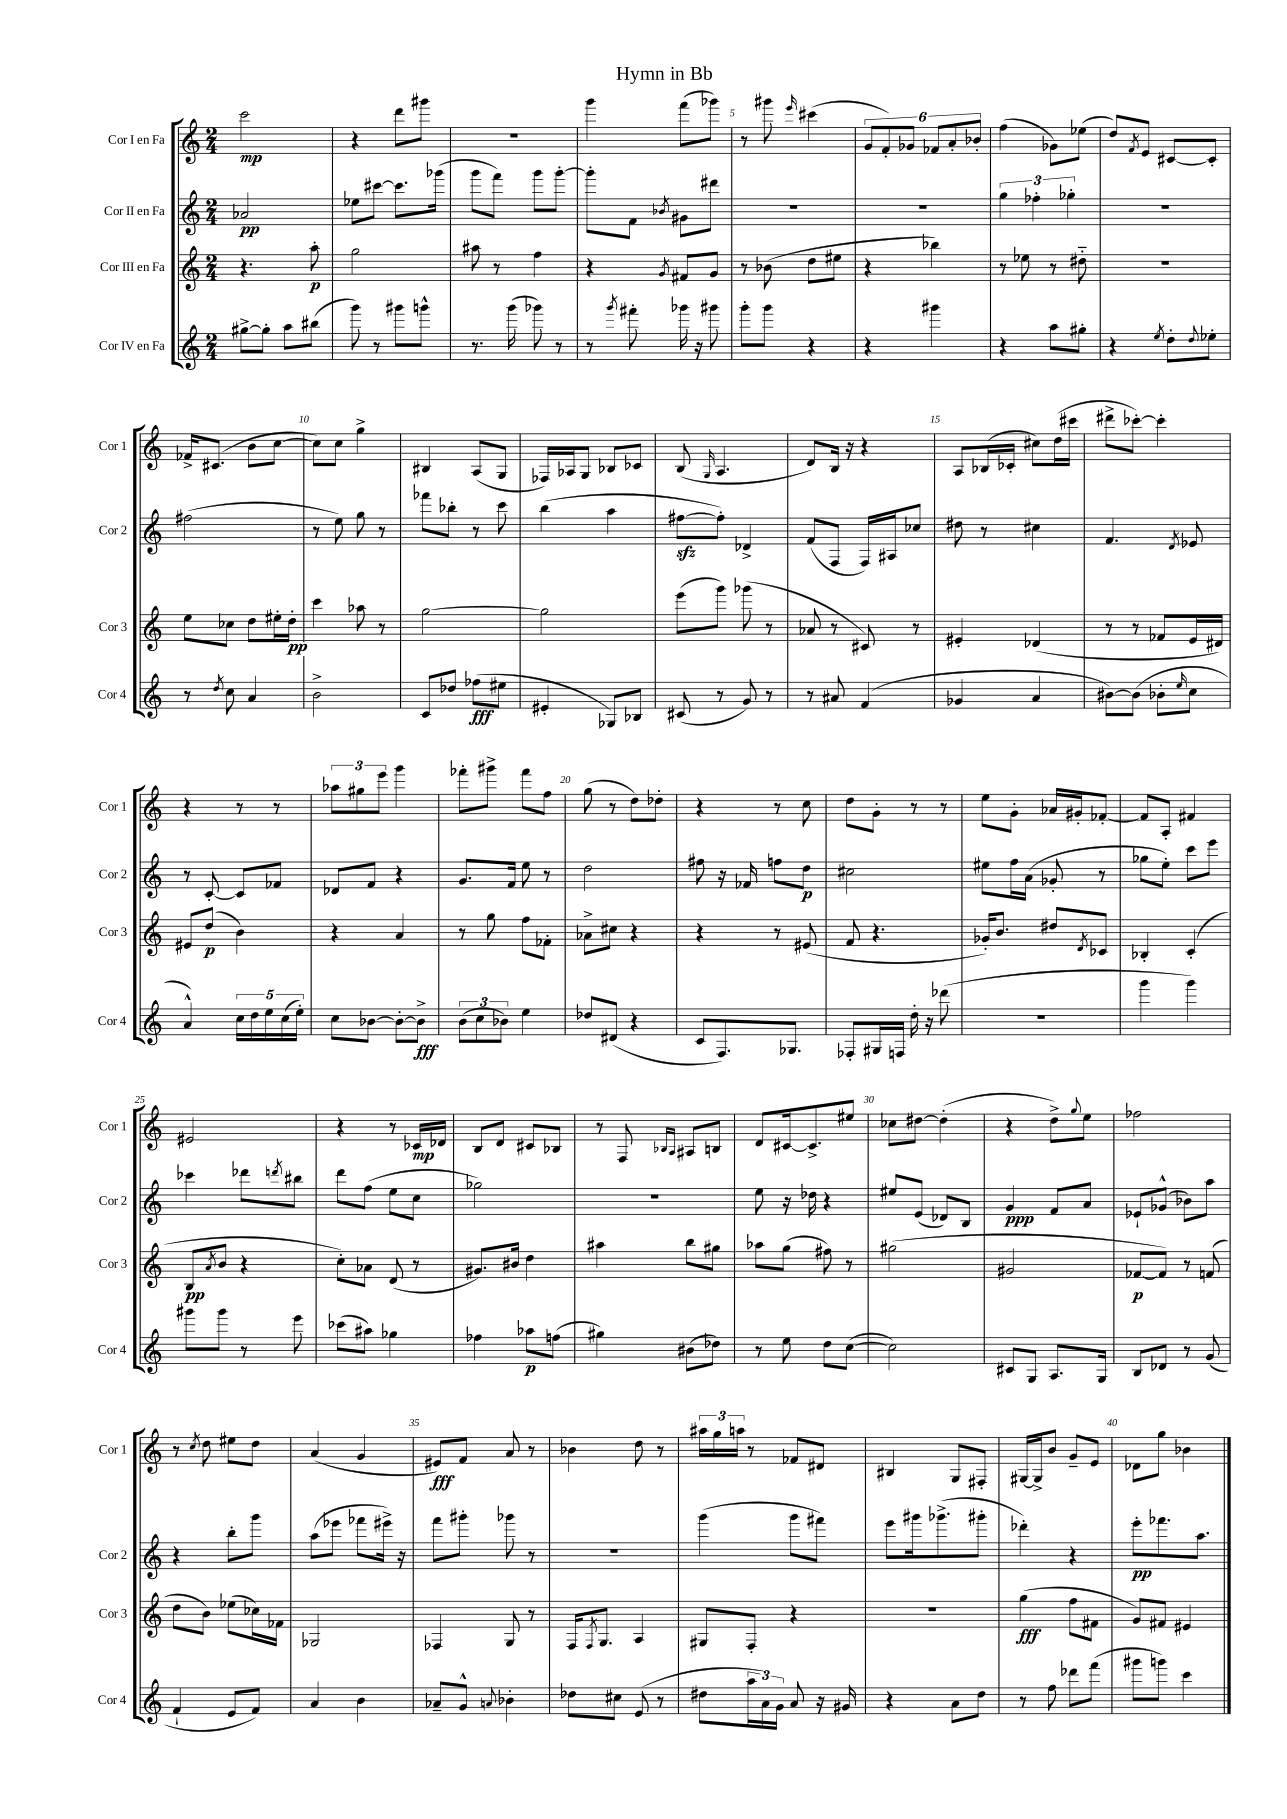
\header { title = "Hymn in Bb" }
<<
\new StaffGroup <<
\new Staff = "s0" \with { instrumentName = "Cor I en Fa" shortInstrumentName = "Cor 1" } {
    \clef treble \key c \major \numericTimeSignature \time 2/4
    c'''2\mp |
    r4 d'''8 gis'''8 |
    r2 |
    g'''4 f'''8( ges'''8) |
    r8 gis'''8 \grace { e'''16 } cis'''4( |
    \tuplet 6/4 { g'8 f'8-.) ges'8 fes'8 a'8-. bes'8-. } |
    f''4( ges'8) ees''8( |
    d''8) \acciaccatura { f'8 } e'8 cis'8~ cis'8-. |
    fes'16-> cis'8.( b'8 c''8~ |
    c''8) c''8 g''4-> |
    bis4 a8( g8 |
    fes16) aes16 g8 bes8 ces'8 |
    b8( \grace { g16 } a4. |
    d'8) b16 r16 r4 |
    a8 bes16( ces'16-. cis''8) d''16( cis'''16 |
    dis'''8-> ces'''8~-.) ces'''4-. |
    r4 r8 r8 |
    \tuplet 3/2 { aes''8 gis''8 e'''8 } g'''4 |
    fes'''8-. gis'''8-> fes'''8 f''8 |
    g''8( r8 d''8) des''8-. |
    r4 r8 c''8 |
    d''8 g'8-. r8 r8 |
    e''8 g'8-. aes'16 gis'16-. fes'8~-. |
    fes'8 a8-. fis'4 |
    eis'2 |
    r4 r8 ces'16\mp des'16 |
    b8 d'8 cis'8 bes8 |
    r8 f8 \grace { bes16 a16 } ais8 b8 |
    d'8 cis'16~ cis'8.-> eis''8 |
    ces''8 dis''8~ dis''4-.( |
    r4 d''8->) \appoggiatura { g''8 } e''8 |
    fes''2 |
    r8 \acciaccatura { c''8 } d''8 eis''8 d''8 |
    a'4( g'4 |
    eis'8\fff) f'8 a'8 r8 |
    bes'4 d''8 r8 |
    \tuplet 3/2 { ais''16 g''16 a''16 } r8 fes'8 dis'8 |
    bis4 g8 fis8-. |
    gis16~ gis16-> b'8 g'8-- e'8 |
    des'8 g''8 bes'4 \bar "|." |
}
\new Staff = "s1" \with { instrumentName = "Cor II en Fa" shortInstrumentName = "Cor 2" } {
    \clef treble \key c \major \numericTimeSignature \time 2/4
    aes'2\pp |
    ees''8 cis'''8~ cis'''8. ges'''16( |
    g'''8 f'''8) g'''8 g'''8~-. |
    g'''8-. f'8 \acciaccatura { bes'8 } gis'8 dis'''8 |
    R2 |
    R2 |
    \tuplet 3/2 { g''4 fes''4-. ges''4-. } |
    r2 |
    fis''2( |
    r8 e''8) g''8 r8 |
    fes'''8 bes''8-. r8 c'''8 |
    b''4( a''4 |
    fis''8~\sfz fis''8-.) des'4-> |
    f'8( f8 f16) ais16 ces''8 |
    dis''8 r8 cis''4 |
    f'4. \acciaccatura { d'8 } ees'8 |
    r8 c'8~-. c'8 fes'8 |
    des'8 f'8 r4 |
    g'8. f'16 e''8 r8 |
    d''2 |
    fis''8 r16 fes'16 f''8 d''8\p |
    cis''2 |
    eis''8 f''16 a'16( ges'8-. r8 |
    ges''8 e''8-.) c'''8 e'''8 |
    ces'''4 des'''8 \acciaccatura { d'''8 } bis''8 |
    d'''8 f''8( e''8 c''8 |
    ges''2) |
    R2 |
    e''8 r16 des''16 r4 |
    eis''8 e'8( des'8) b8 |
    g'4\ppp f'8 a'8 |
    ees'8-! ges'8-^( bes'8) a''8 |
    r4 b''8-. g'''8 |
    a''8( ees'''8 fes'''8 eis'''16->) r16 |
    f'''8 gis'''8-. ges'''8 r8 |
    r2 |
    g'''4( g'''8 fis'''8) |
    e'''8 gis'''16 ges'''8.->( gis'''8-. |
    des'''4-.) r4 |
    e'''8-.\pp fes'''8. a''8. \bar "|." |
}
\new Staff = "s2" \with { instrumentName = "Cor III en Fa" shortInstrumentName = "Cor 3" } {
    \clef treble \key c \major \numericTimeSignature \time 2/4
    r4. a''8-.\p |
    g''2 |
    ais''8 r8 f''4 |
    r4 \acciaccatura { g'8 } fis'8 g'8 |
    r8 bes'8( d''8 eis''8 |
    r4 bes''4) |
    r8 ees''8 r8 dis''8-_ |
    R2 |
    e''8 ces''8 d''8 eis''16-. d''16-.\pp |
    c'''4 aes''8 r8 |
    g''2~ |
    g''2 |
    e'''8( g'''8) ges'''8( r8 |
    aes'8 r8 cis'8) r8 |
    eis'4-. des'4( |
    r8 r8 fes'8 e'16 dis'16) |
    eis'8 d''8\p( b'4) |
    r4 a'4 |
    r8 g''8 f''8 fes'8-. |
    aes'8-> cis''8 r4 |
    r4 r8 eis'8( |
    f'8 r4. |
    ges'16-.) b'8. dis''8 \acciaccatura { d'8 } ces'8 |
    bes4-. c'4-.( |
    b8\pp \acciaccatura { a'8 } b'8 r4 |
    c''8-.) aes'8 d'8( r8 |
    gis'8.) bis'16 d''4 |
    ais''4 b''8 gis''8 |
    aes''8 g''8( fis''8) r8 |
    gis''2( |
    gis'2 |
    fes'8~\p fes'8) r8 f'8( |
    d''8 b'8) ees''8( ces''16) fes'16 |
    ges2 |
    fes4 g8 r8 |
    f16 \acciaccatura { f8 } g8. a4 |
    gis8 f8-. r4 |
    r2 |
    g''4\fff( f''8 fis'8 |
    g'8) fis'8 eis'4 \bar "|." |
}
\new Staff = "s3" \with { instrumentName = "Cor IV en Fa" shortInstrumentName = "Cor 4" } {
    \clef treble \key c \major \numericTimeSignature \time 2/4
    gis''8~-> gis''8-. a''8 bis''8( |
    g'''8) r8 gis'''8 g'''8-^ |
    r8. g'''16( ges'''8) r8 |
    r8 \acciaccatura { g'''8 } fis'''8-. ges'''16 r16 gis'''8 |
    g'''8-. g'''8 r4 |
    r4 gis'''4 |
    r4 a''8 gis''8-. |
    r4 \acciaccatura { e''8 } d''8-. \appoggiatura { d''8 } ees''8-. |
    r8 \acciaccatura { d''8 } c''8 a'4 |
    b'2-> |
    c'8 des''8 fes''8\fff( eis''8 |
    eis'4-. ges8) bes8 |
    cis'8( r8 g'8) r8 |
    r8 ais'8 f'4( |
    ges'4 a'4 |
    bis'8~) bis'8( bes'8-. \grace { e''16 } c''8 |
    a'4-^) \tuplet 5/4 { c''16 d''16 e''16 c''16( e''16-.) } |
    c''8 bes'8~ bes'8~-. bes'8->\fff |
    \tuplet 3/2 { b'8( c''8 bes'8) } e''4 |
    des''8 dis'8( r4 |
    c'8 f8.) ges8. |
    fes8-. gis16 f16 d''16-. r16 des'''8( |
    R2 |
    g'''4 g'''4) |
    gis'''8 gis'''8 r8 e'''8 |
    ces'''8( ais''8) ges''4 |
    fes''4 aes''8\p f''8( |
    gis''4) bis'8( des''8) |
    r8 e''8 d''8 c''8~( |
    c''2) |
    cis'8 g8 a8. g16 |
    b8 des'8 r8 g'8( |
    f'4-! e'8 f'8) |
    a'4 b'4 |
    aes'8-- g'8-^ \appoggiatura { a'8 } bes'4-. |
    des''8 cis''8 e'8( r8 |
    dis''8 \tuplet 3/2 { a''16 a'16) g'16 } a'8 r16 gis'16 |
    r4 a'8 d''8 |
    r8 f''8 des'''8 f'''8( |
    gis'''8 g'''8) c'''4 \bar "|." |
}
>>
>>
\layout { \context { \Score \override BarNumber.break-visibility = ##(#f #t #t) barNumberVisibility = #(every-nth-bar-number-visible 5) } }
